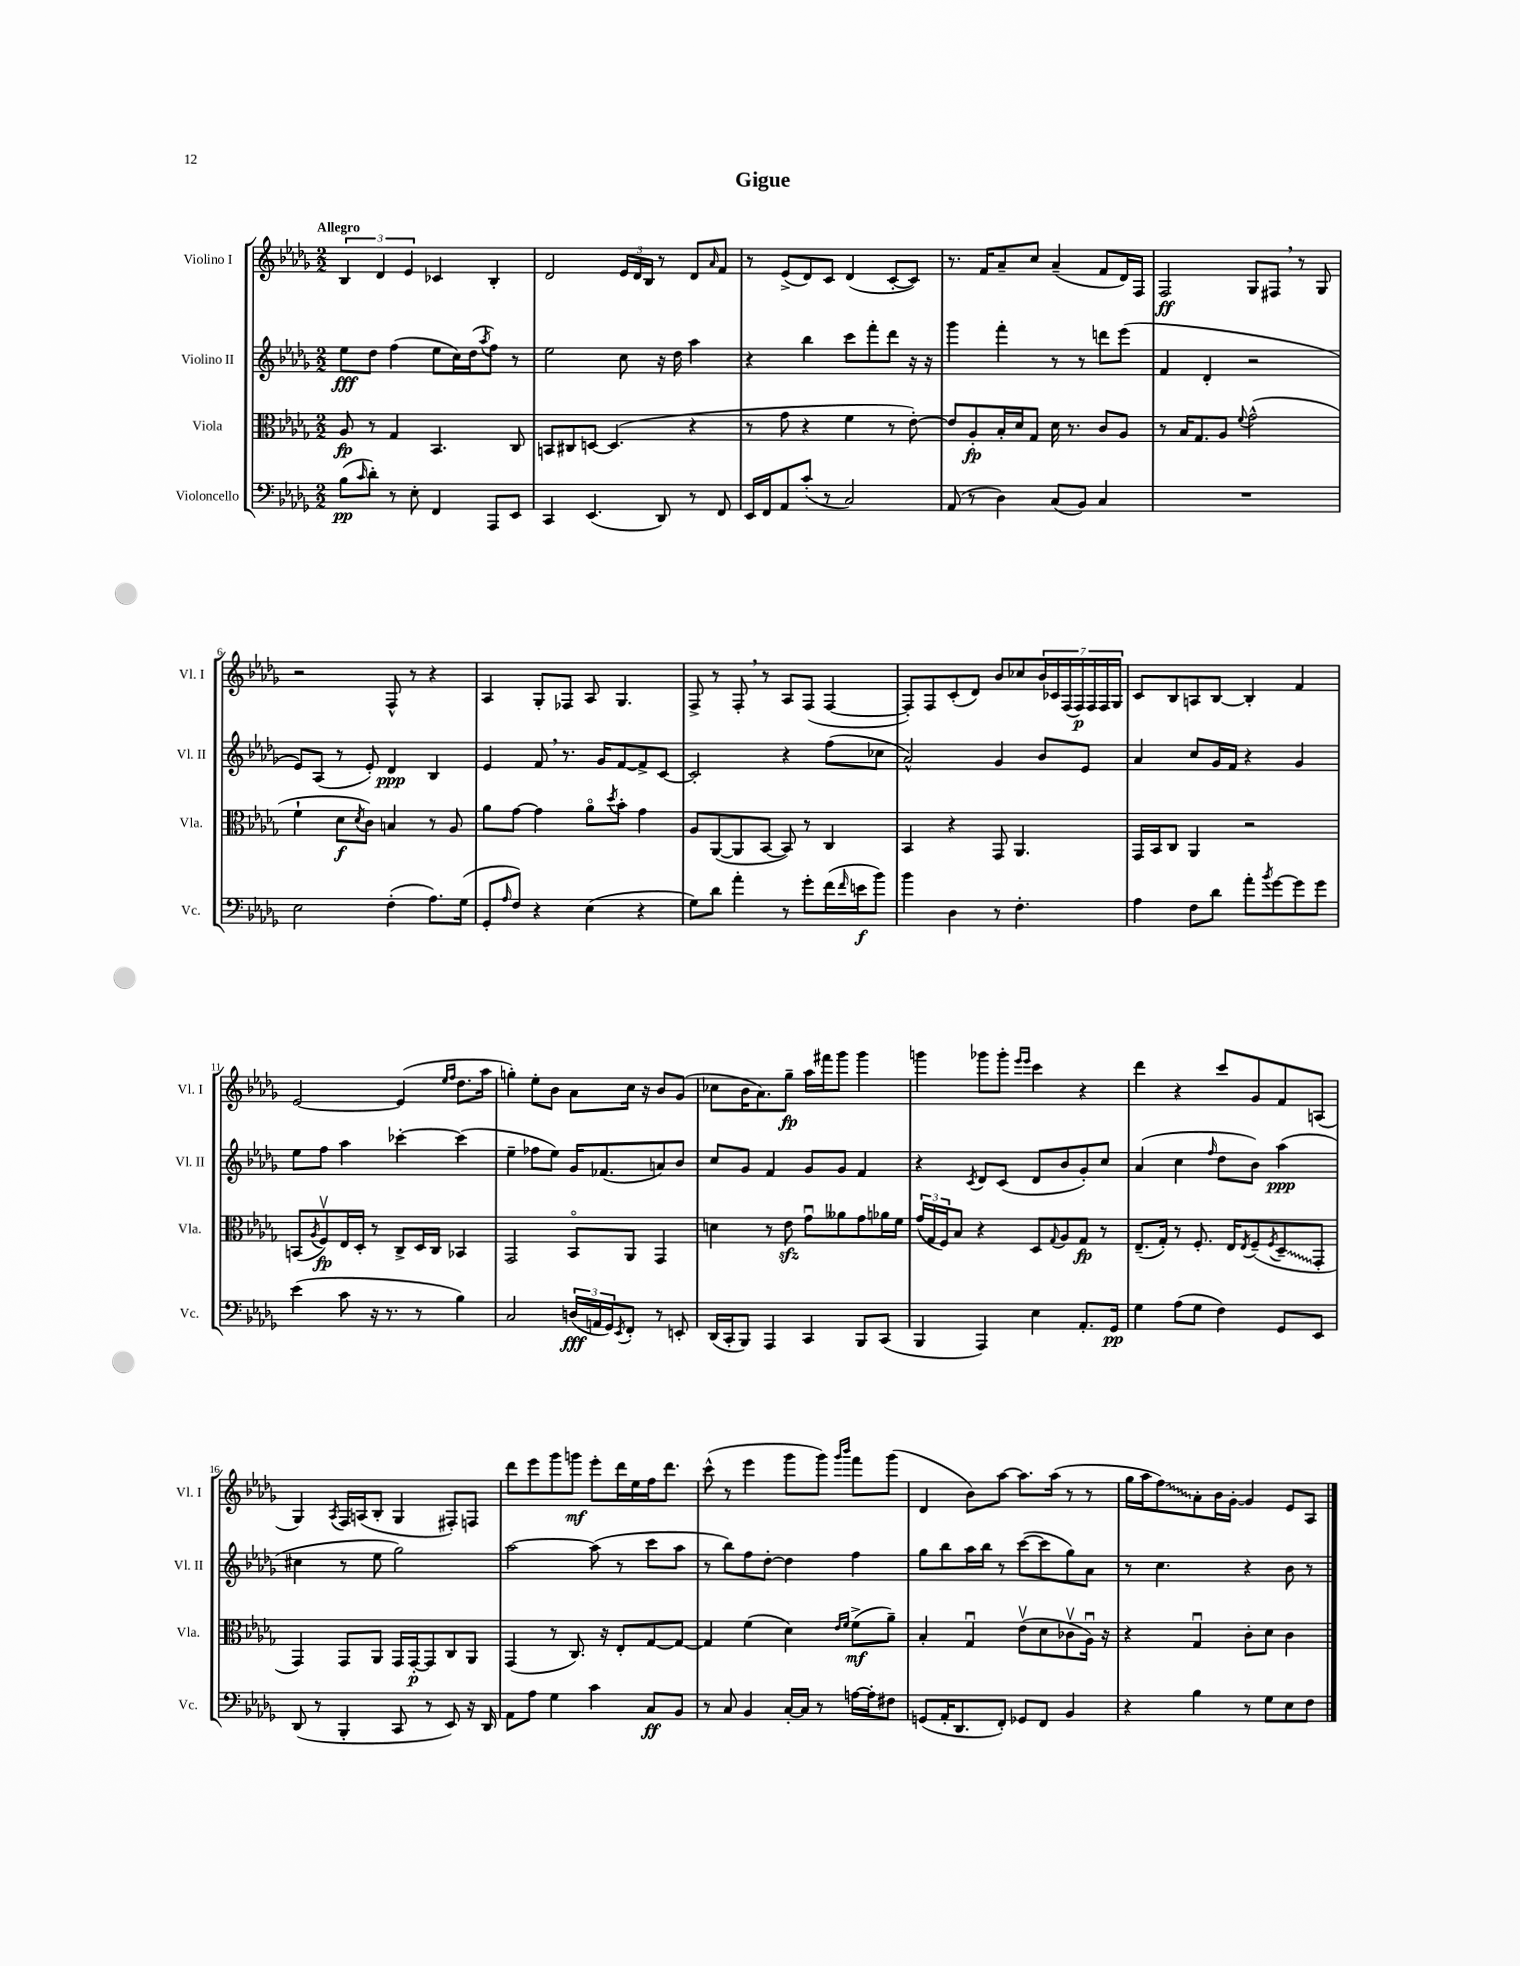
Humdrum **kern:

**kern	**kern	**kern	**kern
*staff4	*staff3	*staff2	*staff1
*clefF4	*clefC3	*clefG2	*clefG2
*k[b-e-a-d-g-]	*k[b-e-a-d-g-]	*k[b-e-a-d-g-]	*k[b-e-a-d-g-]
*M2/2	*M2/2	*M2/2	*M2/2
(8B-	8A-	8ee-	6B-
16qqc	.	.	.
8d-')	8r	8dd-	.
.	.	.	6d-
8r	4G-	(4ff	.
.	.	.	6e-
8E-'	.	.	.
4FF	4.BB-	8ee-	4c-
.	.	16cc)	.
.	.	(16dd-	.
.	.	8qaa-	.
8AAA-	.	8ff)	4B-'
8EE-	8C	8r	.
=	=	=	=
4CC	8BB	2ee-	2d-
.	8C#	.	.
(4.EE-	[8D	.	.
.	(4.D]	.	.
.	.	8cc	24e-
.	.	.	24d-
.	.	.	24B-
8DD-)	.	16r	8r
.	.	16dd-	.
8r	4r	4aa-	8d-
.	.	.	16qqa-
8FF	.	.	8f
=	=	=	=
16EE-	8r	4r	8r
16FF	.	.	.
8AA-	8g-	.	(8e-^
(8c'	4r	4bb-	8d-)
8r	.	.	8c
2C)	4f	8ccc	(4d-
.	.	8fff'	.
.	8r	8ddd-	[8c'
.	[8e-')	16r	8c])
.	.	16r	.
=	=	=	=
(8AA-	8e-]	4ggg-	8.r
8r	8A-'	.	.
.	.	.	16f
4D-)	16B-'	4fff'	8a-~
.	16d-	.	.
.	8G-	.	8cc
(8C	16d-	8r	(4a-~
.	8.r	.	.
8BB-)	.	8r	.
4C	8c	8ddd	8f
.	8A-	(8eee-	16d-)
.	.	.	16F
=	=	=	=
1r	8r	4f	2F
.	16B-	.	.
.	8.G-	.	.
.	.	4d-'	.
.	8A-	.	.
.	8qqf	.	.
.	(2g-^^	2r	8G-
.	.	.	8F#
.	.	.	8r
.	.	.	8G-
=	=	=	=
2E-	4f`	8e-)	2r
.	.	(8A-	.
.	8d-	8r	.
.	8qd-	.	.
.	8c)	8e-')	.
(4F'	4B	4d-	8F^^
.	.	.	8r
8.A-)	8r	4B-	4r
.	8A-	.	.
(16G-	.	.	.
=	=	=	=
8GG-'	8a-	4e-	4A-
16qqA-	.	.	.
8F)	[8g-	.	.
4r	4g-]	8f	8G-'
.	.	8.r	8F-
(4E-	8a-o	.	8A-
.	.	16g-	.
.	8qdd-	.	.
.	8b-'	[8f	4.G-
4r	4g-	8f^]	.
.	.	[8c	.
=	=	=	=
8G-)	8A-	2c']	8F^
8d-	([8AA-	.	8r
4a-'	8AA-]	.	8F'
.	[8BB-	.	8r
8r	8BB-])	4r	8A-
8g-'	8r	.	(8F
(16f	4C	(8ff	[4F
16qqf	.	.	.
16e	.	.	.
8b-)	.	8cc-	.
=	=	=	=
4b-	4BB-	2a-^^)	8F'])
.	.	.	8F
4D-	4r	.	(8c'
.	.	.	8d-)
8r	8GG-	4g-	8b-
4.F'	4.AA-	.	8cc-
.	.	8b-	28b-
.	.	.	28c-
.	.	.	(28F
.	.	.	28F)
.	.	8e-	.
.	.	.	28F
.	.	.	28F
.	.	.	28G-
=	=	=	=
4A-	16GG-	4a-	8c
.	16BB-	.	.
.	8C	.	8B-
8F	4AA-	8cc	8A
8d-	.	16g-	[8B-
.	.	16f	.
8a-'	2r	4r	4B-']
8qb-	.	.	.
[8g-	.	.	.
8g-]	.	4g-	4f
8g-	.	.	.
=	=	=	=
(4e-	(8BB	8ee-	[2e-
.	8qA-	.	.
.	8Fv)	8ff	.
8c	16E-	4aa-	.
.	16D-'	.	.
16r	8r	.	.
8.r	.	.	.
.	8C^	[4ccc-'	(4e-]
8r	16D-	.	.
.	16C	.	.
.	.	.	16qqee-
.	.	.	16qqff
4B-)	4BB-	(4ccc-]	8.dd-
.	.	.	16aa-
=	=	=	=
2C	2GG-	4ee-~	4gg')
.	.	8ff-	8ee-'
.	.	8ee-)	8b-
(24D	8BB-o	16g-	8a-
24AA	.	.	.
.	.	(8.f-	.
24GG-)	.	.	.
8qEE-	.	.	.
8FF'	8AA-	.	16cc
.	.	.	16r
8r	4GG-	8a)	8b-
8EE'	.	8b-	(8g-
=	=	=	=
(16DD-	4d	8cc	8cc-
16CC'	.	.	.
8BBB-)	.	8g-	16b-
.	.	.	8.a-)
4AAA-	8r	4f	.
.	8e-	.	8gg-~
4CC	8g-u	8g-	16aa-
.	.	.	16fff#
.	8a--	8g-	8ggg-
8BBB-	8g-	4f	4ggg-
(8CC	16a-	.	.
.	16f	.	.
=	=	=	=
4BBB-	(24g-	4r	4ggg
.	24G-	.	.
.	24F)	.	.
.	8B-	.	.
.	.	8qc	.
4AAA-)	4r	8d-	8ggg-
.	.	(8c	8ggg-'
.	.	.	16qqeee-
.	.	.	16qqeee-
4E-	8D-	8d-	4ccc
.	8qqG-	.	.
.	8A-	8b-	.
8.AA-'	8G-	8g-')	4r
.	8r	8cc	.
16GG-	.	.	.
=	=	=	=
4G-	(8.E-~	(4a-	4ddd-
.	16G-')	.	.
(8A-	8r	4cc	4r
8G-	8.F'	.	.
.	.	16qqff	.
4F)	.	8dd-	8ccc
.	16E-	.	.
.	8qE-	.	.
.	(8F~	8b-)	8g-
.	8qF	.	.
8GG-	8D-~	(4aa-	8f
8EE-	8GG-'	.	(8A
=	=	=	=
(8DD-	4GG-)	4cc#	4G-)
8r	.	.	.
.	.	.	8qA-
4BBB-'	8GG-	8r	16F
.	.	.	(16A
.	8AA-	8ee-	8B-'
8CC	16GG-	2gg-)	4G-
.	[16GG-'	.	.
8r	8GG-]	.	.
8EE-)	8C	.	8F#')
16r	8AA-	.	8F
16DD-	.	.	.
=	=	=	=
8AA-	(4GG-	[2aa-	8ddd-
8A-	.	.	8eee-
4G-	8r	.	8ggg-
.	8.C)	.	8ggg
4c	.	(8aa-]	8eee-'
.	16r	.	.
.	8E-'	8r	16ddd-
.	.	.	16ee-
8C	[8G-	8ccc	16ff
.	.	.	8.ddd-
8BB-	8G-_	8aa-	.
=	=	=	=
8r	4G-]	8r	(8ccc^^
8C	.	8bb-)	8r
4BB-	(4f	8ff	4eee-
.	.	[8dd-'	.
[16C'	4d-)	4dd-]	8ggg-
16C]	.	.	.
8r	.	.	8ggg-)
.	16qqe-	.	16qqggg-
.	16qqf	.	16qqbbb-
[16A	(8f^	4ff	8fff
16A']	.	.	.
8F#	8a-~)	.	(8ggg-
=	=	=	=
(8GG	4B-'	8gg-	4d-
16AA-'	.	8bb-	.
8.DD-	.	.	.
.	4G-u	16aa-	8b-)
.	.	16bb-	.
8FF')	.	8r	[8aa-
8GG-	(8e-v	([8ccc	8.aa-]
8FF	8d-	8ccc]	.
.	.	.	(16aa-
4BB-	8c-v	8gg-)	8r
.	16A-u)	8a-	8r
.	16r	.	.
=	=	=	=
4r	4r	8r	16gg-
.	.	.	16aa-
.	.	4.cc	8ff)
4B-	4G-u	.	8a-'
.	.	.	16b-
.	.	.	[16g-'
8r	8c'	4r	4g-]
8G-	8d-	.	.
8E-	4c	8b-	8e-
8F	.	8r	8A-
==	==	==	==
*-	*-	*-	*-
